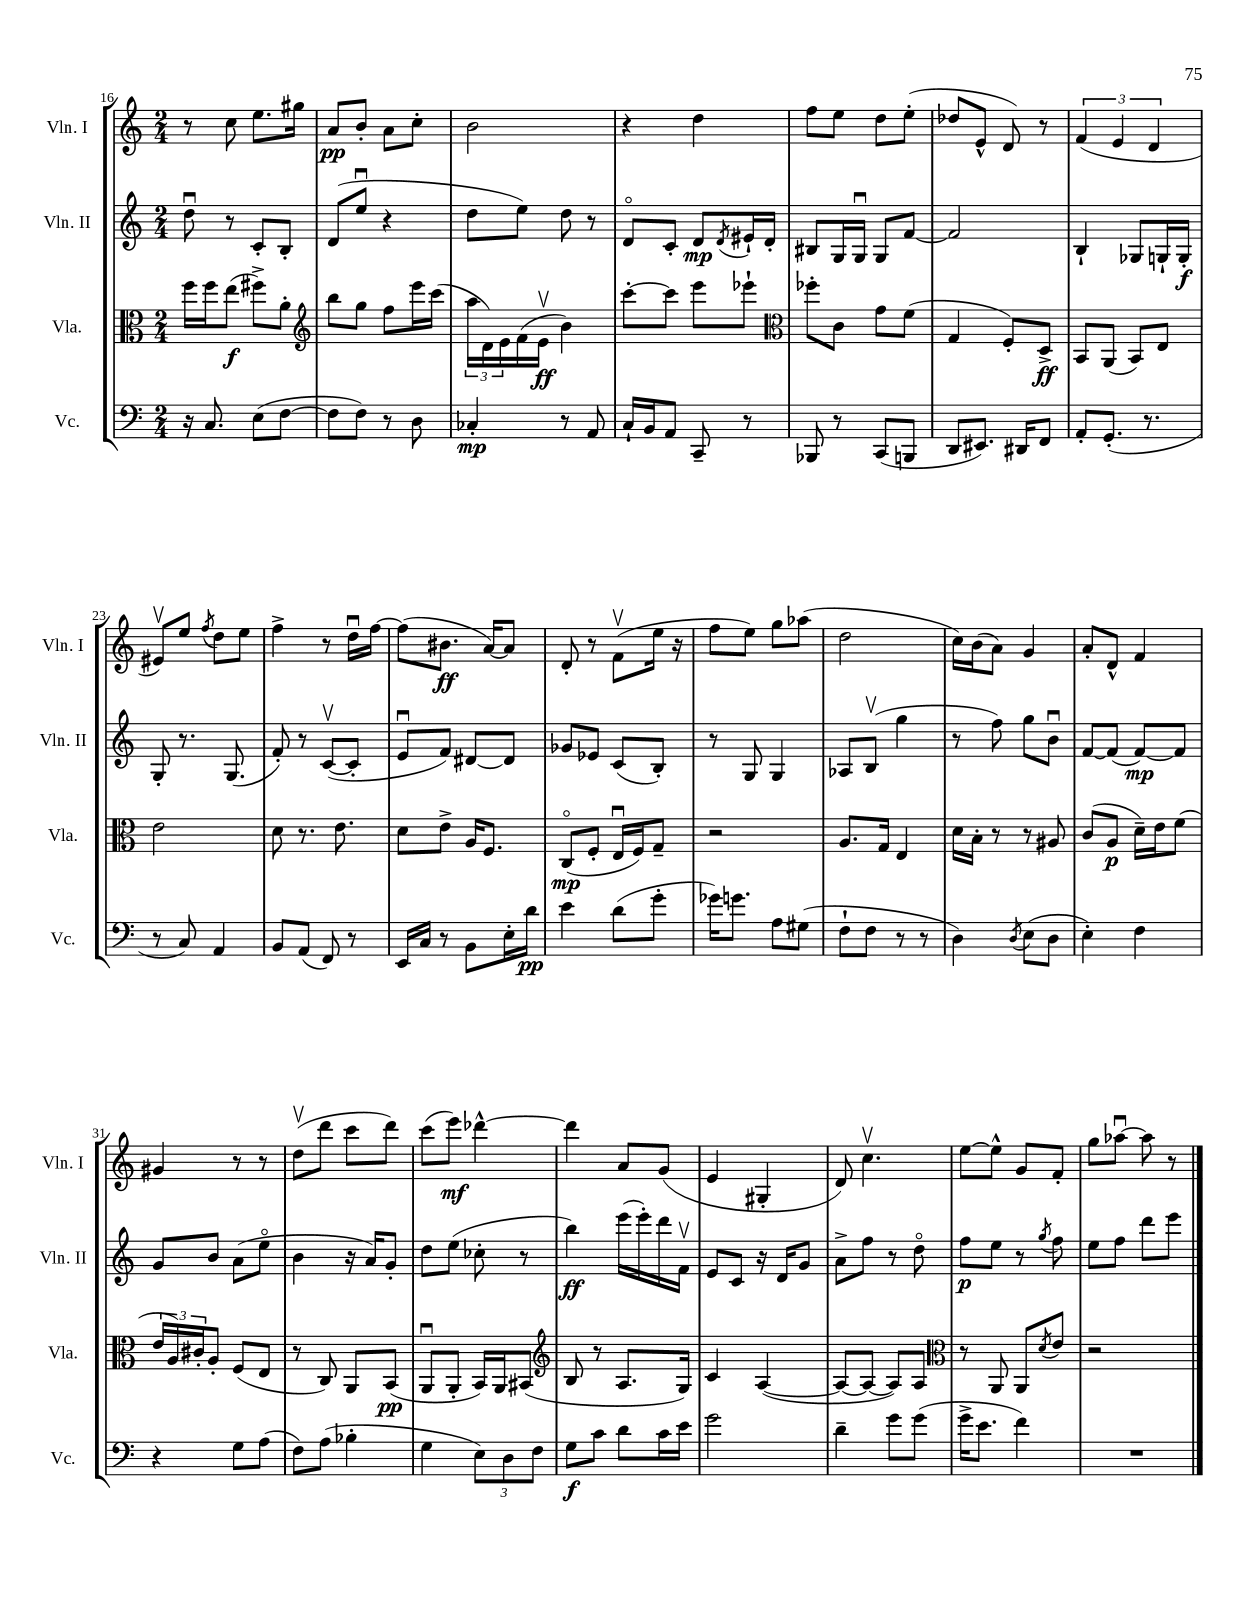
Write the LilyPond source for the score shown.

<<
\new StaffGroup <<
\new Staff = "s0" \with { instrumentName = "Vln. I" shortInstrumentName = "Vln. I" } {
    \clef treble \key c \major \numericTimeSignature \time 2/4
    r8 c''8 e''8. gis''16 |
    a'8\pp b'8-. a'8 c''8-. |
    b'2 |
    r4 d''4 |
    f''8 e''8 d''8 e''8-.( |
    des''8 e'8-^ d'8) r8 |
    \tuplet 3/2 { f'4( e'4 d'4 } |
    eis'8\upbow) e''8 \acciaccatura { f''8 } d''8 e''8 |
    f''4-> r8 d''16\downbow f''16~ |
    f''8( bis'8.\ff a'16~) a'8 |
    d'8-. r8 f'8\upbow( e''16 r16 |
    f''8 e''8) g''8 aes''8( |
    d''2 |
    c''16) b'16( a'8) g'4 |
    a'8-. d'8-^ f'4 |
    gis'4 r8 r8 |
    d''8\upbow( d'''8 c'''8 d'''8) |
    c'''8( e'''8\mf) des'''4~-^ |
    des'''4 a'8 g'8( |
    e'4 gis4-. |
    d'8) c''4.\upbow |
    e''8~ e''8-^ g'8 f'8-. |
    g''8 aes''8~\downbow aes''8 r8 \bar "|." |
}
\new Staff = "s1" \with { instrumentName = "Vln. II" shortInstrumentName = "Vln. II" } {
    \clef treble \key c \major \numericTimeSignature \time 2/4
    d''8\downbow r8 c'8-. b8-. |
    d'8( e''8\downbow r4 |
    d''8 e''8) d''8 r8 |
    d'8\flageolet c'8-. d'8\mp \acciaccatura { d'8 } eis'16-! d'16-. |
    bis8 g16 g16\downbow g8 f'8~ |
    f'2 |
    b4-! ges8 g16-! g16-.\f |
    g8-. r8. g8.( |
    f'8-.) r8 c'8~\upbow( c'8-. |
    e'8\downbow f'8) dis'8~ dis'8 |
    ges'8 ees'8 c'8( b8-.) |
    r8 g8 g4 |
    aes8 b8\upbow( g''4 |
    r8 f''8) g''8 b'8\downbow |
    f'8~ f'8( f'8~\mp) f'8 |
    g'8 b'8 a'8( e''8\flageolet |
    b'4 r16 a'16) g'8-. |
    d''8 e''8( ces''8-. r8 |
    b''4\ff) e'''16( e'''16-.) d'''16 f'16\upbow |
    e'8 c'8 r16 d'16 g'8 |
    a'8-> f''8 r8 d''8\flageolet |
    f''8\p e''8 r8 \acciaccatura { g''8 } f''8 |
    e''8 f''8 d'''8 e'''8 \bar "|." |
}
\new Staff = "s2" \with { instrumentName = "Vla." shortInstrumentName = "Vla." } {
    \clef alto \key c \major \numericTimeSignature \time 2/4
    f''16 f''16 e''8\f( fis''8->) a'8-. |
    \clef treble b''8 g''8 f''8 e'''16 c'''16( |
    \tuplet 3/2 { a''16 d'16) e'16 } f'16( e'16\upbow\ff b'4) |
    c'''8~-. c'''8 e'''8 ees'''8-! |
    \clef alto fes''8-. c'8 g'8 f'8( |
    g4 f8-.) d8->\ff |
    b,8 a,8( b,8) e8 |
    e'2 |
    d'8 r8. e'8. |
    d'8 e'8-> a16 f8. |
    c8\flageolet\mp( f8-. e16\downbow f16) g8-- |
    r2 |
    a8. g16 e4 |
    d'16 b16-. r8 r8 ais8 |
    c'8( a8\p d'16--) e'16 f'8( |
    \tuplet 3/2 { e'16 a16) cis'16-. } a8-. f8( e8 |
    r8 c8) a,8 b,8\pp( |
    a,8\downbow a,8-. b,16) a,16 bis,8( |
    \clef treble b8 r8 a8. g16) |
    c'4 a4~( |
    a8~ a8~ a8) a8 |
    \clef alto r8 a,8 a,8 \acciaccatura { d'8 } e'8 |
    r2 \bar "|." |
}
\new Staff = "s3" \with { instrumentName = "Vc." shortInstrumentName = "Vc." } {
    \clef bass \key c \major \numericTimeSignature \time 2/4
    r16 c8. e8( f8~ |
    f8 f8) r8 d8 |
    ces4-.\mp r8 a,8 |
    c16-! b,16 a,8 c,8-- r8 |
    bes,,8 r8 c,8( b,,8 |
    d,8 eis,8.) dis,16 f,8 |
    a,8-. g,8.-.( r8. |
    r8 c8) a,4 |
    b,8 a,8( f,8) r8 |
    e,16 c16 r8 b,8 e16-. d'16\pp |
    e'4 d'8( g'8-. |
    ges'16) g'8. a8 gis8( |
    f8-! f8 r8 r8 |
    d4) \acciaccatura { d8 } e8( d8 |
    e4-.) f4 |
    r4 g8 a8( |
    f8) a8( bes4-. |
    g4 \tuplet 3/2 { e8) d8 f8 } |
    g8\f c'8 d'8 c'16 e'16 |
    g'2 |
    d'4-- g'8 g'8( |
    g'16-> e'8. f'4) |
    R2 \bar "|." |
}
>>
>>
\layout { \context { \Score currentBarNumber = #16 } }
